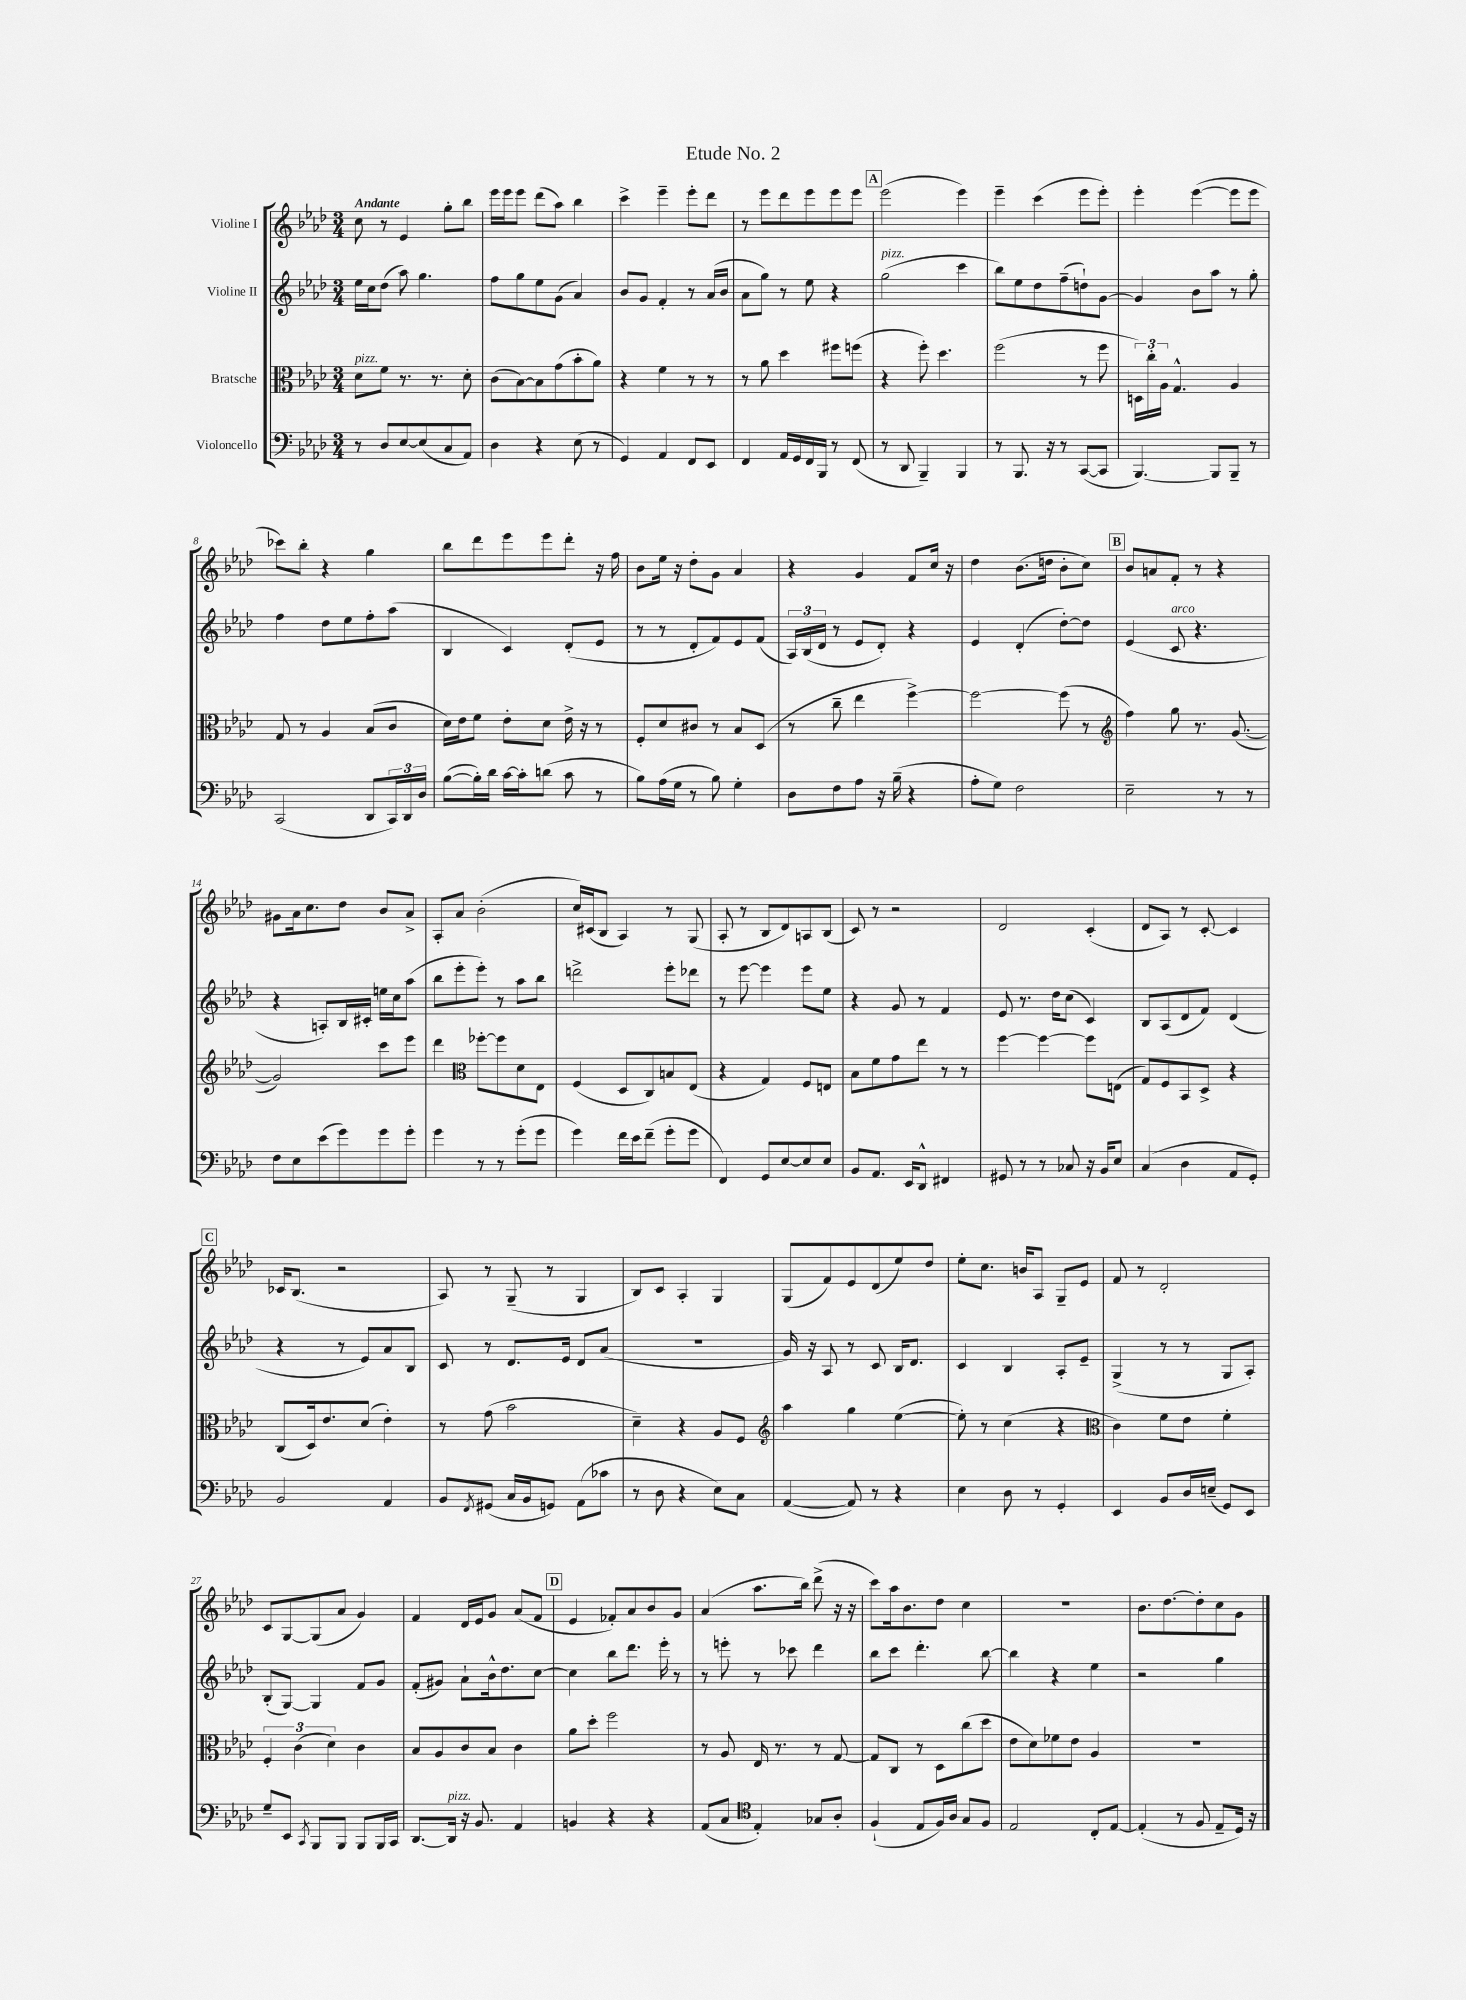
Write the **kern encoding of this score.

**kern	**kern	**kern	**kern
*part4	*part3	*part2	*part1
*staff4	*staff3	*staff2	*staff1
*I"Violoncello	*I"Bratsche	*I"Violine II	*I"Violine I
*clefF4	*clefC3	*clefG2	*clefG2
*k[b-e-a-d-]	*k[b-e-a-d-]	*k[b-e-a-d-]	*k[b-e-a-d-]
*M3/4	*M3/4	*M3/4	*M3/4
=1	=1	=1	=1
!	!	!	!LO:TX:a:B:t=Andante
!	!LO:TX:a:i:t=pizz.	!	!
8r	8d-\L	16ee-\LL	8cc\
.	.	16cc\J	.
8D-/L	8f\J	(8dd-\J	8r
[8E-/	8.r	8aa-\)	4e-/
(8E-/]	.	4.gg\	.
.	8.r	.	.
8C/	.	.	8gg'\L
8AA-/J)	8d-'\	.	8bb-\J
=2	=2	=2	=2
4D-\	(8c\L	8ff\L	16eee-\LL
.	.	.	16eee-\J
.	[8B-\)	8gg\	8eee-\J
4r	8B-\]	8ee-\	(8ddd-\L
.	(8g\	(8g\J	8aa-\J)
(8E-\	8b-'\	4a-/)	4bb-\
8r	8a-\J)	.	.
=3	=3	=3	=3
4GG/)	4r	8b-/L	4ccc^\
.	.	8g/J	.
4AA-/	4f\	4f'/	4eee-~\
8FF/L	8r	8r	8eee-'\L
8EE-/J	8r	(16a-/LL	8ddd-\J
.	.	16b-/JJ	.
=4	=4	=4	=4
4FF/	8r	8a-\L	8r
.	8a-\	8gg\J)	8eee-\L
16AA-/LL	4dd-\	8r	8ddd-\
16GG/	.	.	.
16FF/	.	8ee-\	8eee-\
16BBB-/JJ	.	.	.
8r	8ff#X\L	4r	8eee-\
(8FF/	(8ffn\J	.	8eee-\J
!!LO:REH:place=s1:t=A
=5	=5	=5	=5
!	!	!LO:TX:a:i:t=pizz.	!
8r	4r	(2gg\	(2eee-\
8DD-/	.	.	.
4BBB-~/)	8ff'\)	.	.
.	4.dd-\	.	.
4BBB-/	.	4ccc\	4eee-\)
=6	=6	=6	=6
8r	(2ff\	8bb-\L)	4eee-~\
8.BBB-/	.	8ee-\	.
.	.	8dd-\	(4ccc\
16r	.	.	.
8r	.	(8ff~\	.
([8CC/L	8r	8ddn`\)	8eee-\L
8CC/J]	8ff\	[8g\J	8eee-'\J)
=7	=7	=7	=7
[4.BBB-/)	24Dn\LL)	4g/]	4eee-'\
.	24cc'\	.	.
.	24A-\JJ	.	.
.	4.G^^/	.	.
.	.	8b-\L	([4eee-\
8BBB-/L]	.	8aa-\J	.
8BBB-~/J	4A-/	8r	8eee-\L]
8r	.	8gg'\	8eee-\J
!!LO:LB:g=z
=8	=8	=8	=8
(2CC/	8G/	4ff\	8ccc-X\L)
.	8r	.	8bb-'\J
.	4A-/	8dd-\L	4r
.	.	8ee-\	.
8DD-/L	(8B-/L	8ff'\	4gg\
24CC/L)	8c/J	(8aa-\J	.
24DD-/	.	.	.
24D-/JJ	.	.	.
=9	=9	=9	=9
([8B-\L	16d-\LL)	4B-/	8bb-\L
.	16e-\J	.	.
16B-'\L])	8f\J	.	8ddd-\
16d-\JJ	.	.	.
[16c\LL	8e-'\L	4c/)	8eee-\
16c'\J]	.	.	.
(8dn\J	8d-\J	.	8eee-\
8c\	16e-^\	(8d-'/L	8ddd-'\J
.	16r	.	.
8r	8r	8e-/J	16r
.	.	.	16ff\
=10	=10	=10	=10
8B-\L)	8F'/L	8r	8b-\L
(16A-\L	8d-/	8r	16ee-\Jk
16G\JJ	.	.	16r
8r	8c#X/J	8d-'/L	8dd-'\L
8B-\)	8r	8f/)	8g\J
4G'\	8B-/L	8e-/	4a-/
.	(8D-/J	(8f/J	.
=11	=11	=11	=11
8D-\L	8r	24A-/LL)	4r
.	.	(24B-/	.
.	.	24d-/JJ	.
8F\	8cc~\	8r	.
8A-\J	4ee-\	8e-/L	4g/
16r	.	8d-'/J)	.
(16B-~\	.	.	.
4r	[4ff^\)	4r	8f/L
.	.	.	16cc/Jk
.	.	.	16r
=12	=12	=12	=12
8A-'\L	2ff\_	4e-/	4dd-\
8G\J)	.	.	.
2F\	.	(4d-'/	(8.b-\L
.	.	.	16ddn\Jk
.	(8ff\]	[8dd-'\L)	8b-'\L
.	8r	8dd-\J]	8cc\J)
!!LO:REH:place=s1:t=B
=13	=13	=13	=13
*	*clefG2	*	*
2E-~\	4ff\)	(4e-/	8b-/L
.	.	.	8an/
!	!	!LO:TX:a:i:t=arco	!
.	8gg\	8c/	8f'/J
.	8.r	4.r	8r
8r	.	.	4r
.	([8.g/	.	.
8r	.	.	.
!!LO:LB:g=z
=14	=14	=14	=14
8F\L	2g/])	4r	8g#X\L
8E-\	.	.	16a-\k
.	.	.	8.cc\
(8e-\	.	8An'/L)	.
8g\)	.	16B-/L	8dd-\J
.	.	16c#X'/JJ	.
8g\	8ccc\L	16een\LL	8b-/L
.	.	16cc\J	.
8g'\J	8eee-\J	(8aa-\J	8a-^/J
=15	=15	=15	=15
4g\	4ddd-\	8bb-\L	8A-'/L
.	.	8eee-'\	8a-/J
*	*clefC3	*	*
8r	[8ff-X'\L	8eee-'\J)	(2b-'\
8r	8ff-\]	8r	.
(8g'\L	8d-\	8aa-\L	.
8g\J	8E-\J	8bb-\J	.
=16	=16	=16	=16
4g\)	(4F/	2dddn^\	16cc/LL)
.	.	.	(16c#X/J
.	.	.	8B-/J
16f\LL	8D-/L	.	4A-/)
16e-\J	.	.	.
(8f~\J	8C/)	.	.
8g'\L	8Bn/	8eee-'\L	8r
8g\J	(8E-/J	8ddd-X\J	(8G/
=17	=17	=17	=17
4FF/)	4r	8r	8A-'/
.	.	[8eee-\	8r
8GG/L	4G/)	4eee-\]	8B-/L
[8E-/	.	.	8d-/)
8E-/]	8F/L	8eee-\L	8An/
8E-/J	8En/J	8ee-\J	(8B-/J
=18	=18	=18	=18
8BB-/L	8B-\L	4r	8c/)
8.AA-/J	8f\	.	8r
.	8g\	8g/	2r
16EE-/KL	.	.	.
8DD-^^/J	8ee-\J	8r	.
4FF#X/	8r	4f/	.
.	8r	.	.
=19	=19	=19	=19
8GG#X/	[4ff\	8e-/	2d-/
8r	.	8.r	.
8r	4ff\_	.	.
.	.	16dd-\KL	.
8C-X/	.	(8cc\J	.
16r	8ff\L]	4c/)	(4c'/
16BB-/KL	.	.	.
8E-/J	(8En\J	.	.
=20	=20	=20	=20
(4C/	8G/L)	8B-/L	8d-/L
.	8F/	(8A-/	8A-/J)
4D-\	8BB-/	8d-/	8r
.	8D-^/J	8f/J)	[8c'/
8AA-/L	4r	(4d-/	4c/]
8GG'/J)	.	.	.
!!LO:LB:g=z
!!LO:REH:place=s1:t=C
=21	=21	=21	=21
2BB-/	(8C/L	4r	16c-X/KL
.	.	.	(8.B-/J
.	16D-/k)	.	.
.	8.e-/	.	.
.	.	8r	2r
.	(8d-/J	8e-/L)	.
4AA-/	4e-'\)	8a-/	.
.	.	8B-/J	.
=22	=22	=22	=22
8BB-/L	8r	8c/	8A-/)
8qFF/	.	.	.
(8GG#X/J	(8g\	8r	8r
16C/LL	2b-\	8.d-/L	(8G~/
16BB-/J	.	.	.
8GGn/J)	.	.	8r
.	.	16e-/Jk	.
(8AA-\L	.	8d-/L	4G/
8c-X\J	.	(8a-/J	.
=23	=23	=23	=23
8r	4d-~\)	2.r	8B-/L)
8D-\	.	.	8c/J
4r	4r	.	4A-'/
8E-\L)	8A-/L	.	4G/
8C\J	8F/J	.	.
=24	=24	=24	=24
*	*clefG2	*	*
([4AA-/	4aa-\	16g/)	(8G/L
.	.	16r	.
.	.	8A-/	8f/)
8AA-/])	4gg\	8r	8e-/
8r	.	8c/	(8d-/
4r	([4ee-\	16B-/KL	8ee-/)
.	.	8.d-/J	.
.	.	.	8dd-/J
=25	=25	=25	=25
4E-\	8ee-'\])	4c/	8ee-'\L
.	8r	.	8.cc\J
8D-\	(4cc\	4B-/	.
.	.	.	16bn/KL
8r	.	.	8A-/J
4GG'/	4r	8A-'/L	8G~/L
.	.	8e-~/J	8e-/J
=26	=26	=26	=26
*	*clefC3	*	*
4EE-/	4c\)	(4G^/	8f/
.	.	.	8r
8BB-/L	8f\L	8r	2d-'/
16D-/L	8e-\J	8r	.
(16En~/JJ	.	.	.
8GG/L)	4f'\	8G/L	.
8EE-/J	.	8A-'/J)	.
!!LO:LB:g=z
=27	=27	=27	=27
8G~/L	6F'/	(8B-'/L	8c/L
8EE-/J	.	[8G/J)	[8G/
.	(6c\	.	.
8qCC/	.	.	.
8BBB-/L	.	4G/]	(8G/]
.	6d-\)	.	.
8BBB-/J	.	.	8a-/J
8BBB-/L	4c\	8f/L	4g/)
16BBB-/L	.	8g/J	.
16CC/JJ	.	.	.
=28	=28	=28	=28
[8.DD-/L	8B-/L	(8f'/L	4f/
.	8A-/	8g#X/J)	.
!LO:TX:a:i:t=pizz.	!	!	!
16DD-/Jk]	.	.	.
16r	8c/	8a-`\L	16d-/LL
8.BB-/	.	.	16e-/J
.	8B-/J	16b-^^\k	8g/J
.	.	8.dd-\	.
4AA-/	4c\	.	(8a-/L
.	.	[8cc\J	8f/J
!!LO:REH:place=s1:t=D
=29	=29	=29	=29
4BBn/	8a-\L	4cc\]	4e-/
.	8dd-'\J	.	.
4r	2ff\	8bb-\L	8f-X'/L)
.	.	8.ddd-\J	8a-/
4r	.	.	8b-/
.	.	16eee-'\	.
.	.	8r	8g/J
=30	=30	=30	=30
(8AA-/L	8r	8r	(4a-/
8C/J	8A-/	8eeen'\	.
*clefC4	*	*	*
4E-'/)	16E-/	8r	8.aa-\L
.	8.r	.	.
.	.	8ccc-X\	.
.	.	.	16bb-\Jk)
8G-X/L	8r	4ddd-\	(8ddd-^\
8A-'/J	[8G/	.	16r
.	.	.	16r
=31	=31	=31	=31
(4F`/	8G/L]	8bb-\L	8ccc\L)
.	8C/J	8ccc\J	16aa-\k
.	.	.	8.b-\
8E-/L	8r	4.ddd-'\	.
16F/L)	8D-\L	.	8dd-\J
16A-/JJ	.	.	.
8G/L	(8cc\	.	4cc\
8F/J	8dd-\J	[8bb-\	.
=32	=32	=32	=32
2E-/	8e-\L	4bb-\]	2.r
.	8d-\)	.	.
.	8f-X\	4r	.
.	8e-\J	.	.
8C'/L	4A-/	4ee-\	.
[8E-/J	.	.	.
=33	=33	=33	=33
(4E-'/]	2.r	2r	8.b-\L
.	.	.	[8.dd-\
8r	.	.	.
8F/	.	.	8dd-'\]
8E-~/L	.	4gg\	8cc\
16D-/Jk)	.	.	8g\J
16r	.	.	.
==	==	==	==
*-	*-	*-	*-
